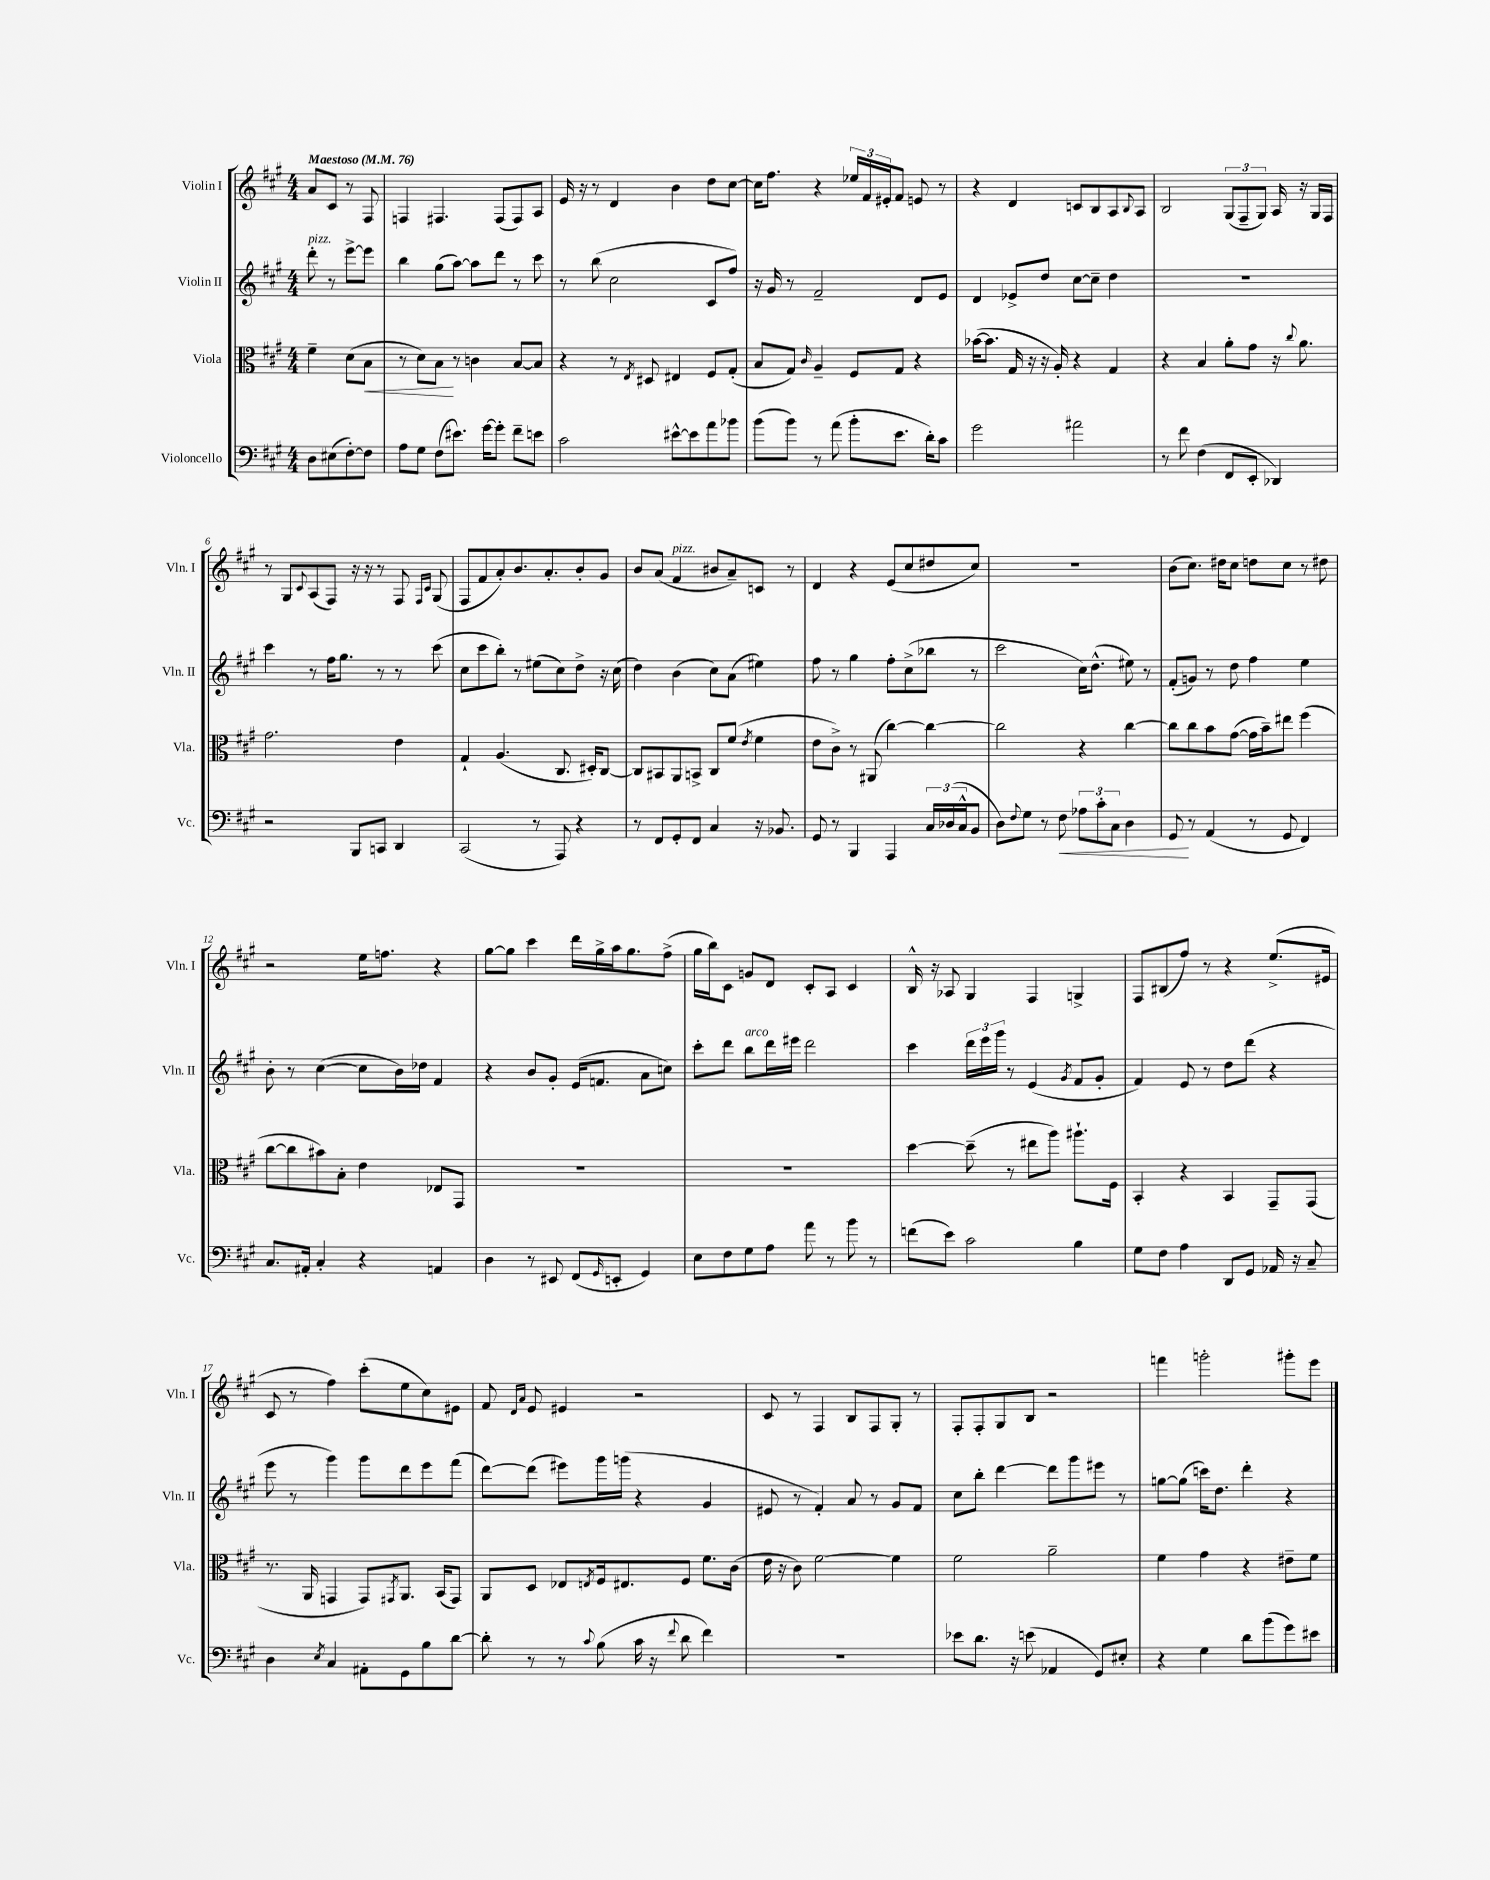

**kern	**kern	**kern	**kern
*staff4	*staff3	*staff2	*staff1
*clefF4	*clefC3	*clefG2	*clefG2
*k[f#c#g#]	*k[f#c#g#]	*k[f#c#g#]	*k[f#c#g#]
*M4/4	*M4/4	*M4/4	*M4/4
*MM76	*MM76	*MM76	*MM76
8D\L	4f#~\	8ddd'\	8a/L
(8E#\	.	8r	8c#/J
[8F#'\)	(8d\L	[8eee^\L	8r
8F#\]J	8B\J	8eee\]J	8F#/
=	=	=	=
8A\L	8r	4bb\	4F/
8G#\J	8d\L)	.	.
(8F#\L	8B\J	(8gg#\L	4.F#/
8.e#\J)	8r	[8aa\J)	.
.	4c\	8aa\]L	.
[16g#\LK	.	.	.
8g#'\]J	.	8ddd\J	(8F#/L
8f#~\L	[8B/L	8r	8F#/)
8e\J	8B/]J	8ccc#\	8A/J
=	=	=	=
2c#\	4r	8r	16e/
.	.	.	16r
.	.	(8bb\	8r
.	8r	2cc#\	4d/
.	8qE/	.	.
.	8D#/	.	.
[8e#^^\L	4E#/	.	4b\
8e#\]	.	.	.
8a\	8F#/L	8c#/L	8dd\L
8b-\J	(8G#'/J	8ff#/J)	[8cc#\J
=	=	=	=
(8b\L	8B/L	16r	16cc#\]LK
.	.	16g#/	8.ff#\J
8b\J)	8G#/J)	8r	.
.	16qqc#/	.	.
8r	4A~/	2f#~/	4r
(8a\	.	.	.
8b'\L	8F#/L	.	24ee-/LL
.	.	.	24f#/
.	.	.	24e#'/J
8.e\J	8G#/J	.	8f#/J
.	4r	8d/L	8e/
16d'\LK)	.	.	.
8c#\J	.	8e/J	8r
=	=	=	=
2g#\	([16b-\LK	4d/	4r
.	8.b-\]J	.	.
.	16G#/	8e-^/L	4d/
.	16r	.	.
.	16r	8dd/J	.
.	16A'/)	.	.
2a#\	4r	[8cc#\L	8c/L
.	.	8cc#~\]J	8B/
.	4G#/	4dd\	8A/
.	.	.	8qqB/
.	.	.	8A/J
=	=	=	=
8r	4r	1r	2B/
8f#\	.	.	.
(4F#\	4B/	.	.
8FF#/L	8a'\L	.	(12G#/L
.	.	.	12F#~/
8EE'/J	8g#\J	.	.
.	.	.	12G#/J)
4DD-/)	16r	.	16A/
.	8qqcc#/	.	.
.	8.a\	.	16r
.	.	.	16G#/LL
.	.	.	16F#/JJ
=	=	=	=
2r	2.g#\	4ccc#\	8r
.	.	.	8G#/L
.	.	.	8qqc#/
.	.	8r	(8A/
.	.	16ff#\LK	8F#/J)
.	.	8.gg#\J	.
8BBB/L	.	.	16r
.	.	.	16r
8CC/J	.	8r	8r
4DD/	4e\	8r	8F#/
.	.	.	16qqF#/LL
.	.	.	16qqc#/JJ
.	.	(8ccc#\	(8G#/
=	=	=	=
(2CC#/	4G#`/	8cc#\L	8F#/L
.	.	8ccc#\	8f#/
.	(4.A/	8bb'\J)	8a'/)
.	.	8r	8.b/
8r	.	(8ee#\L	.
.	.	.	8.a'/
8AAA/)	8.C#/	8cc#\)	.
4r	.	8dd^\J	8b'/
.	16D#'/LK)	.	.
.	[8C#/J	16r	8g#/J
.	.	(16cc#\	.
=	=	=	=
8r	8C#/]L	4dd\)	8b/L
8FF#/L	8BB#/	.	(8a/J
8GG#'/	8AA/	(4b\	4f#/
8FF#/J	8BB^/J	.	.
4C#/	8C#/L	8cc#\L)	8b#/L
.	(8f#/J	(8a\J	8a~/)
.	8qe/	.	.
16r	4f#\	4ee#\)	8c/J
8.BB-/	.	.	.
.	.	.	8r
=	=	=	=
8GG#/	8e\L	8ff#\	4d/
8r	8c#^\J)	8r	.
4BBB/	8r	4gg#\	4r
.	(8AA#/	.	.
4AAA/	[4cc#\)	8ff#'\L	(8e/L
.	.	(8cc#^\	8cc#/
24C#/LL	4cc#\_	8bb-\J	8dd#/
(24D-/	.	.	.
24C#^^/J	.	.	.
8BB/J	.	8r	8cc#/J)
=	=	=	=
8D\L)	2cc#\]	2ccc#\	1r
8qqF#/	.	.	.
8G#\J	.	.	.
8r	.	.	.
8F#\	.	.	.
12A-\L	4r	16cc#\LK)	.
.	.	(8.dd^^\J	.
12c#'\	.	.	.
12C#\J	.	.	.
4D\	[4cc#\	8ee#\)	.
.	.	8r	.
=	=	=	=
8GG#/	8cc#\]L	(8f#'/L	(8b\L
8r	8cc#\	8g/J)	8.cc#\J)
(4AA/	8b\	8r	.
.	.	.	16dd#\LK
.	([8g#\J	8dd\	8cc#\J
8r	16g#\]LL	4ff#\	8dd\L
.	16b~\J)	.	.
8GG#/	8ee#\J	.	8cc#\J
4FF#/)	(4ff#\	4ee\	8r
.	.	.	8dd#\
=	=	=	=
8.C#/L	[8cc#\L	8b'\	2r
.	8cc#\]	8r	.
16AA#'/Jk	.	.	.
4C#'/	8b#\)	([4cc#\	.
.	8B'\J	.	.
4r	4e\	8cc#\]L	16ee\LK
.	.	.	8.ff\J
.	.	16b\L)	.
.	.	16dd-\JJ	.
4AA/	8E-/L	4f#/	4r
.	8GG#/J	.	.
=	=	=	=
4D\	1r	4r	[8gg#\L
.	.	.	8gg#\]J
8r	.	8b/L	4ccc#\
8EE#/	.	8g#'/J	.
(8FF#/L	.	(16e/LK	16ddd\LL
.	.	8.f/J	16gg#^\
16qqGG#/	.	.	.
8EE'/J	.	.	16aa\J
.	.	.	8.gg#\
4GG#/)	.	8a\L	.
.	.	8cc\J)	(8ff#^\J
=	=	=	=
8E\L	1r	8ccc#'\L	16gg#\LL
.	.	.	16bb\J)
8F#\	.	8ddd\J	8c#\J
8G#\	.	8bb\L	8g/L
8A\J	.	16ddd\L	8d/J
.	.	16eee#\JJ	.
8a\	.	2ddd\	8c#'/L
8r	.	.	8A/J
8b\	.	.	4c#/
8r	.	.	.
=	=	=	=
(8f\L	[4dd\	4ccc#\	16B^^/
.	.	.	16r
8e\J)	.	.	8A-/
2c#\	(8dd~\]	24ddd\LL	4G#/
.	.	24eee\	.
.	.	24ggg#\JJ	.
.	8r	8r	.
.	8ee#\L	(4e/	4F#/
.	8aa\J)	.	.
.	.	8qg#/	.
4B\	8.aa#`\L	8f#/L	4G^/
.	.	8g#'/J	.
.	16F#\Jk	.	.
=	=	=	=
8G#\L	4BB'/	4f#/)	8F#/L
8F#\J	.	.	(8B#/
4A\	4r	8e/	8ff#/J)
.	.	8r	8r
8DD/L	4BB/	8dd\L	4r
8GG#/J	.	(8ddd\J	.
16AA-/	8GG#~/L	4r	(8.ee^/L
16r	.	.	.
8C#~/	(8GG#/J	.	.
.	.	.	16e#/Jk
=	=	=	=
4D\	8.r	8eee\	8c#/
.	.	8r	8r
.	16AA/	.	.
8qE/	.	.	.
4C#/	4GG/	4ggg#\)	4ff#\)
8AA#'\L	8GG/L)	8ggg#\L	(8ccc#'\L
.	8qGG#/	.	.
8GG#\	8.AA/J	8ddd\	8ee\
8B\	.	8eee\	8cc#\)
.	(16BB/LK	.	.
[8d\J	8GG#/J)	(8fff#\J	8e#\J
=	=	=	=
8d'\]	8AA/L	[8ddd\L)	8f#/
.	.	.	16qqd/LL
.	.	.	16qqa/JJ
8r	8D/J	(8ddd\]J	8e/
8r	8E-/L	8eee#\L)	4e#/
8qqc#/	8qE/	.	.
(8B\	16F#/k	16ggg#\L	.
.	8.E#/	(16ggg\JJ	.
16c#\	.	4r	2r
16r	.	.	.
8qqf#/	.	.	.
8d\	8F#/J	.	.
4f#\)	8.f#\L	4g#/	.
.	(16c#\Jk	.	.
=	=	=	=
1r	16e\	8e#/	8c#/
.	16r	.	.
.	8c#\)	8r	8r
.	[2f#\	4f#'/)	4F#/
.	.	8a/	8B/L
.	.	8r	8F#/
.	4f#\]	8g#/L	8G#'/J
.	.	8f#/J	8r
=	=	=	=
8e-\L	2f#\	8cc#\L	8F#'/L
8.d\J	.	8bb'\J	8F#'/
.	.	[4ddd\	8G#/
16r	.	.	.
(8e\	.	.	8B/J
4AA-/	2a~\	8ddd\]L	2r
.	.	8ggg#\	.
8GG#/L)	.	8eee#\J	.
8E#'/J	.	8r	.
=	=	=	=
4r	4f#\	[8gg\L	4fff\
.	.	(8gg\]J	.
4G#\	4g#\	16ccc\LK)	2ggg'\
.	.	8.dd\J	.
8d\L	4r	4ddd'\	.
(8b\	.	.	.
8g#\)	8e#~\L	4r	8ggg#'\L
8e#\J	8f#\J	.	8eee\J
==	==	==	==
*-	*-	*-	*-
